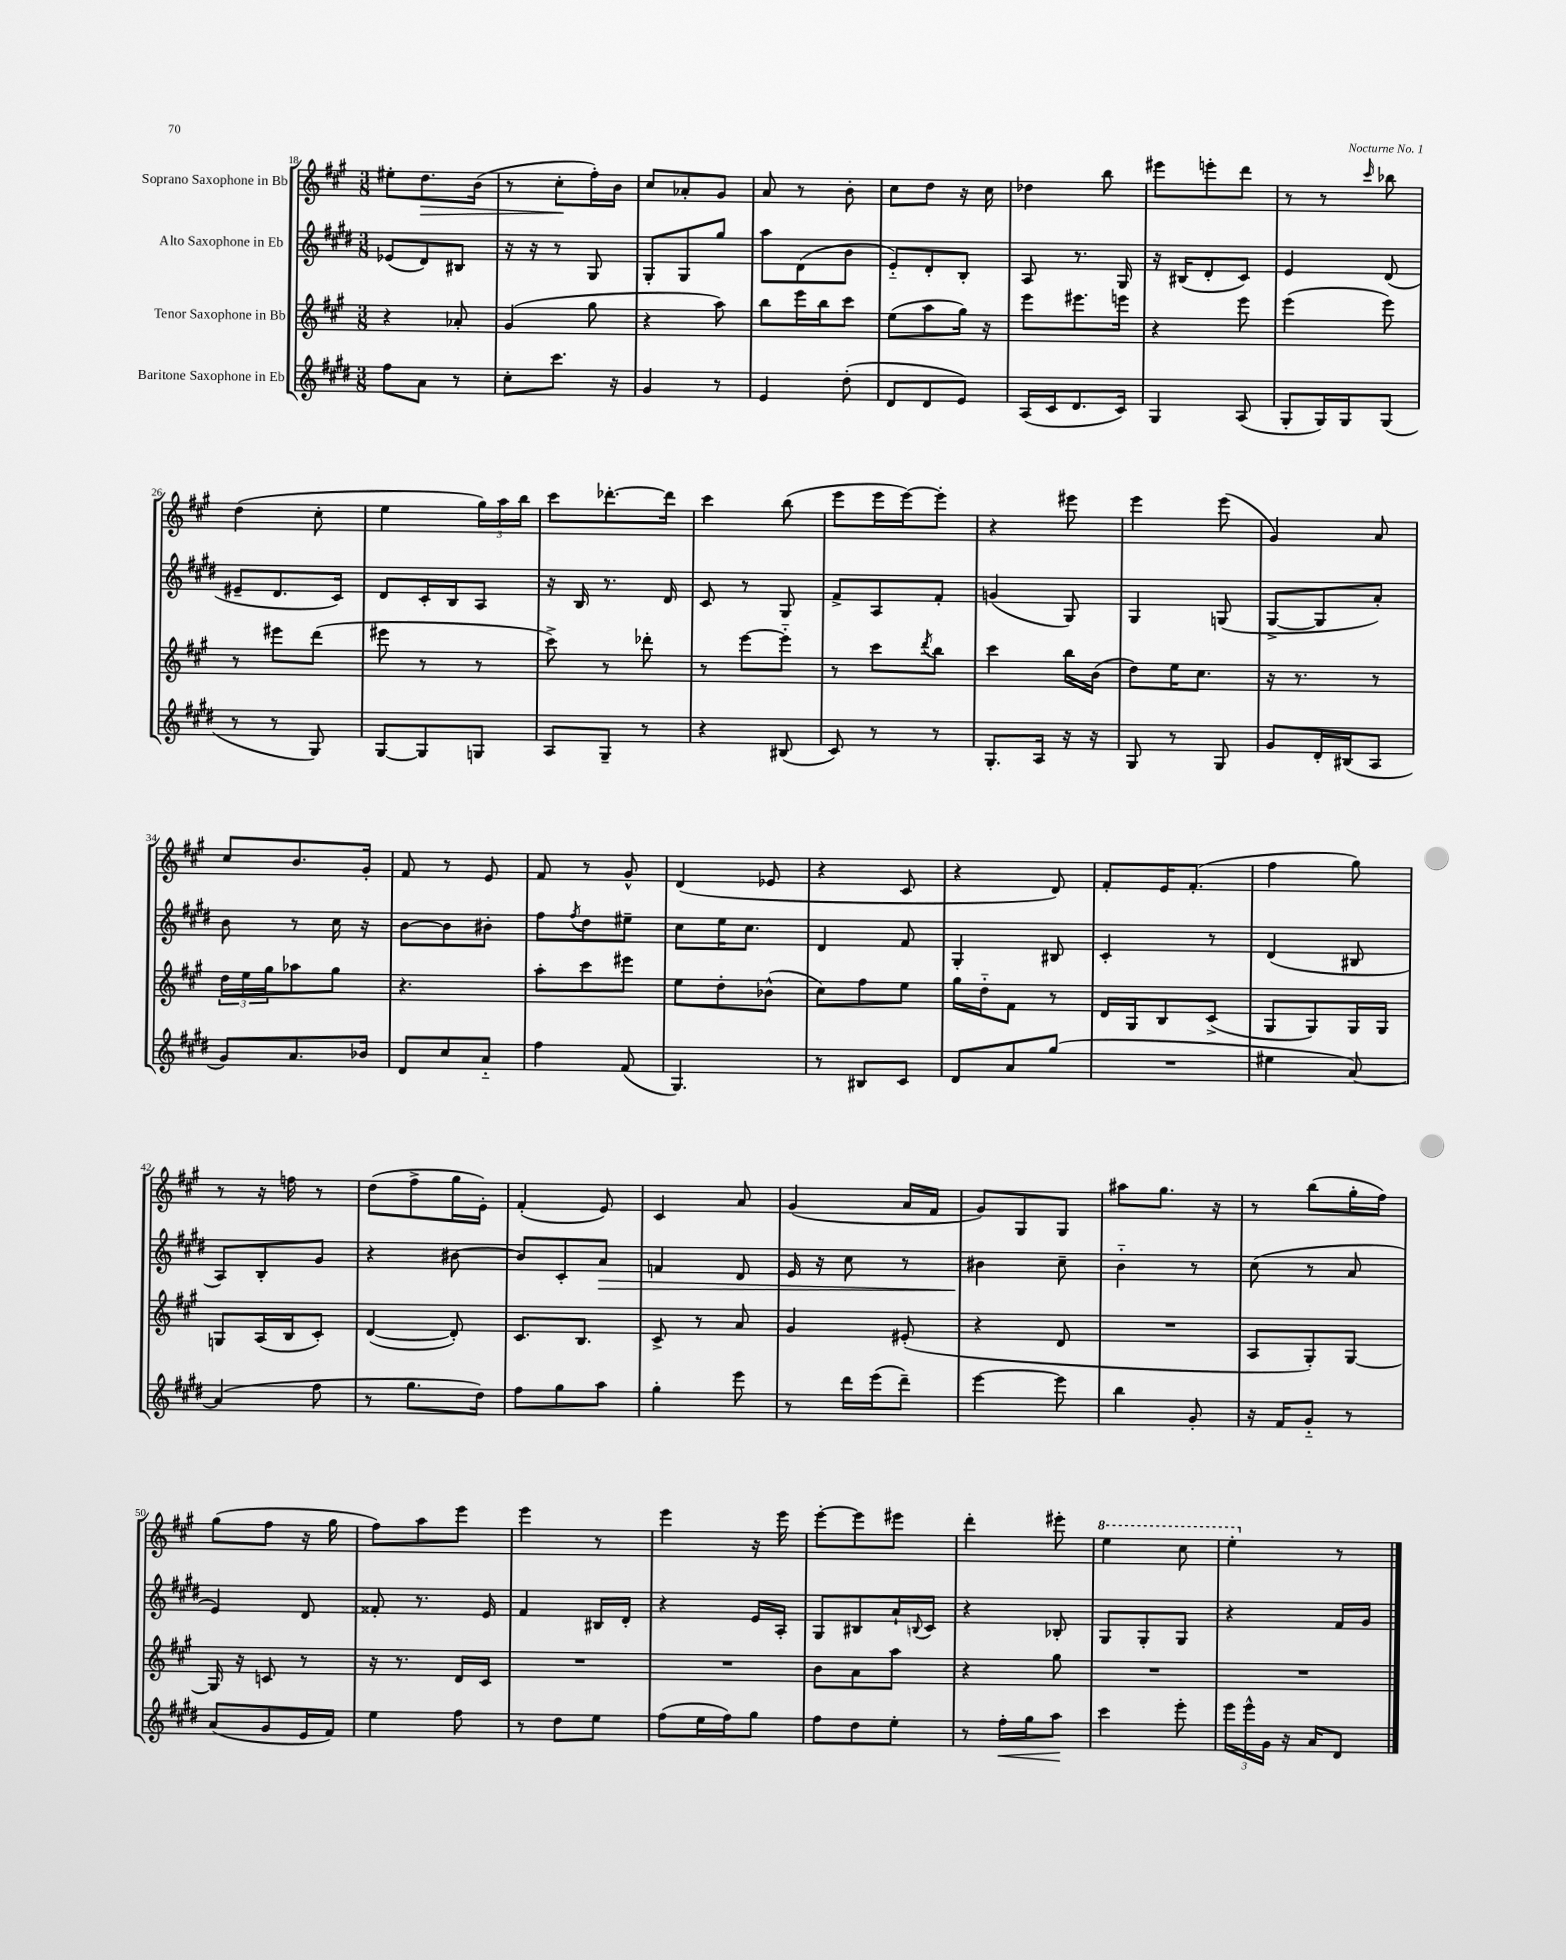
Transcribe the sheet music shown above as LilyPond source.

<<
\new StaffGroup <<
\new Staff = "s0" \with { instrumentName = "Soprano Saxophone in Bb" } {
    \clef treble \key a \major \numericTimeSignature \time 3/8
    eis''8-. d''8.\> b'16( |
    r8 cis''8-.\! fis''16-.) b'16 |
    cis''8 aes'8-. gis'8 |
    a'8 r8 b'8-. |
    cis''8 d''8 r16 cis''16 |
    des''4 b''8 |
    eis'''8 e'''8-. d'''8 |
    r8 r8 \grace { cis'''16 } bes''8 |
    d''4( cis''8-. |
    e''4 \tuplet 3/2 { gis''16) a''16 b''16 } |
    cis'''8 des'''8.~-. des'''16 |
    cis'''4 b''8( |
    e'''8 e'''16 e'''16~) e'''8-. |
    r4 eis'''8 |
    e'''4 e'''8( |
    gis'4) a'8 |
    cis''8 b'8. gis'16-. |
    fis'8 r8 e'8 |
    fis'8 r8 gis'8-^ |
    d'4( ees'8 |
    r4 cis'8 |
    r4 d'8) |
    fis'8-. e'16 fis'8.-.( |
    fis''4 gis''8) |
    r8 r16 f''16 r8 |
    d''8( fis''8-> gis''16 e'16-.) |
    fis'4-.( e'8) |
    cis'4 a'8 |
    gis'4( a'16 fis'16 |
    gis'8) gis8 gis8 |
    ais''8 gis''8. r16 |
    r8 b''8( gis''16-. fis''16) |
    gis''8( fis''8 r16 gis''16 |
    fis''8) a''8 e'''8 |
    e'''4 r8 |
    e'''4 r16 e'''16 |
    e'''8~-. e'''8 eis'''8 |
    d'''4-. eis'''8-. |
    \ottava #1 e'''4 cis'''8 |
    e'''4-. \ottava #0 r8 \bar "|." |
}
\new Staff = "s1" \with { instrumentName = "Alto Saxophone in Eb" } {
    \clef treble \key e \major \numericTimeSignature \time 3/8
    ees'8( dis'8) bis8 |
    r16 r16 r8 gis8 |
    gis8-. gis8 gis''8 |
    a''8 dis'8( b'8 |
    e'8-_) dis'8-. b8-. |
    a8 r8. gis16 |
    r16 bis16( dis'8-. cis'8) |
    e'4 dis'8( |
    eis'8-- dis'8. cis'16) |
    dis'8 cis'16-. b16 a8 |
    r16 b16 r8. dis'16 |
    cis'8 r8 gis8 |
    fis'8-> a8 fis'8-. |
    g'4( gis8) |
    gis4 g8( |
    gis8~-> gis8 a'8-.) |
    b'8 r8 cis''16 r16 |
    b'8~ b'8 bis'8-. |
    fis''8 \acciaccatura { fis''8 } dis''8 eis''8-- |
    cis''8 e''16 cis''8. |
    dis'4 fis'8 |
    gis4-. bis8 |
    cis'4-. r8 |
    dis'4( bis8 |
    a8) b8-. gis'8 |
    r4 bis'8~ |
    bis'8 cis'8-. a'8\> |
    f'4 dis'8 |
    e'16 r16 cis''8 r8 |
    bis'4\! cis''8-- |
    b'4-_ r8 |
    cis''8( r8 a'8 |
    e'4) dis'8 |
    fisis'8-. r8. e'16 |
    fis'4 bis16 dis'16-. |
    r4 e'16 a16-. |
    gis8 bis8 a'16-! \appoggiatura { b8 } cis'16 |
    r4 bes8-. |
    gis8 gis8-. gis8 |
    r4 fis'16 gis'16 \bar "|." |
}
\new Staff = "s2" \with { instrumentName = "Tenor Saxophone in Bb" } {
    \clef treble \key a \major \numericTimeSignature \time 3/8
    r4 aes'8-. |
    gis'4( gis''8 |
    r4 a''8) |
    b''8 e'''16 b''16 cis'''8 |
    e''8( a''8 gis''16) r16 |
    e'''8 eis'''8. e'''16 |
    r4 e'''8 |
    e'''4( e'''8) |
    r8 eis'''8 d'''8( |
    eis'''8 r8 r8 |
    cis'''8->) r8 des'''8-. |
    r8 e'''8~ e'''8-_ |
    r8 cis'''8 \acciaccatura { d'''8 } b''8 |
    cis'''4 b''16 b'16( |
    d''8) e''16 cis''8. |
    r16 r8. r8 |
    \tuplet 3/2 { d''16 e''16 gis''16 } aes''8 gis''8 |
    r4. |
    a''8-. cis'''8 eis'''8 |
    e''8 d''8-. bes'8-^( |
    cis''8) fis''8 e''8 |
    gis''16 d''16-_ fis'8 r8 |
    d'16 gis16 b8 cis'8->( |
    gis8 gis8) gis16 gis16 |
    g8 a16( b16 cis'8-.) |
    d'4~( d'8-.) |
    cis'8. b8. |
    cis'8-> r8 a'8 |
    gis'4 eis'8-.( |
    r4 d'8 |
    R4. |
    a8 gis8-.) gis8~ |
    gis16 r16 c'8 r8 |
    r16 r8. d'16 cis'16 |
    R4. |
    R4. |
    b'8 a'8 a''8 |
    r4 gis''8 |
    R4. |
    R4. \bar "|." |
}
\new Staff = "s3" \with { instrumentName = "Baritone Saxophone in Eb" } {
    \clef treble \key e \major \numericTimeSignature \time 3/8
    fis''8 a'8 r8 |
    cis''8-. cis'''8. r16 |
    gis'4 r8 |
    e'4 dis''8-.( |
    dis'8 dis'8 e'8) |
    a16( cis'16 dis'8. cis'16) |
    gis4 a8( |
    gis8-. gis16) gis16 gis8( |
    r8 r8 gis8) |
    gis8~ gis8 g8 |
    a8 gis8-- r8 |
    r4 bis8( |
    cis'8) r8 r8 |
    gis8.-. a16 r16 r16 |
    gis8 r8 gis8 |
    gis'8 dis'16-. bis16( a8 |
    gis'8) a'8. bes'16 |
    dis'8 cis''8 a'8-_ |
    fis''4 fis'8( |
    gis4.) |
    r8 bis8 cis'8 |
    dis'8 a'8 gis''8( |
    R4. |
    eis''4 a'8~) |
    a'4( fis''8 |
    r8 gis''8. dis''16) |
    fis''8 gis''8 a''8 |
    gis''4-. e'''8 |
    r8 dis'''16 e'''16( dis'''8--) |
    e'''4~ e'''8 |
    b''4 gis'8-. |
    r16 fis'16 gis'8-_ r8 |
    a'8( gis'8 e'16 fis'16) |
    e''4 fis''8 |
    r8 dis''8 e''8 |
    fis''8( e''16 fis''16) gis''8 |
    fis''8 dis''8 e''8-. |
    r8 fis''16-.\< gis''16 a''8\! |
    cis'''4 e'''8-. |
    \tuplet 3/2 { e'''16 e'''16-^ gis'16 } r16 a'16 dis'8 \bar "|." |
}
>>
>>
\layout { \context { \Score currentBarNumber = #18 } }
